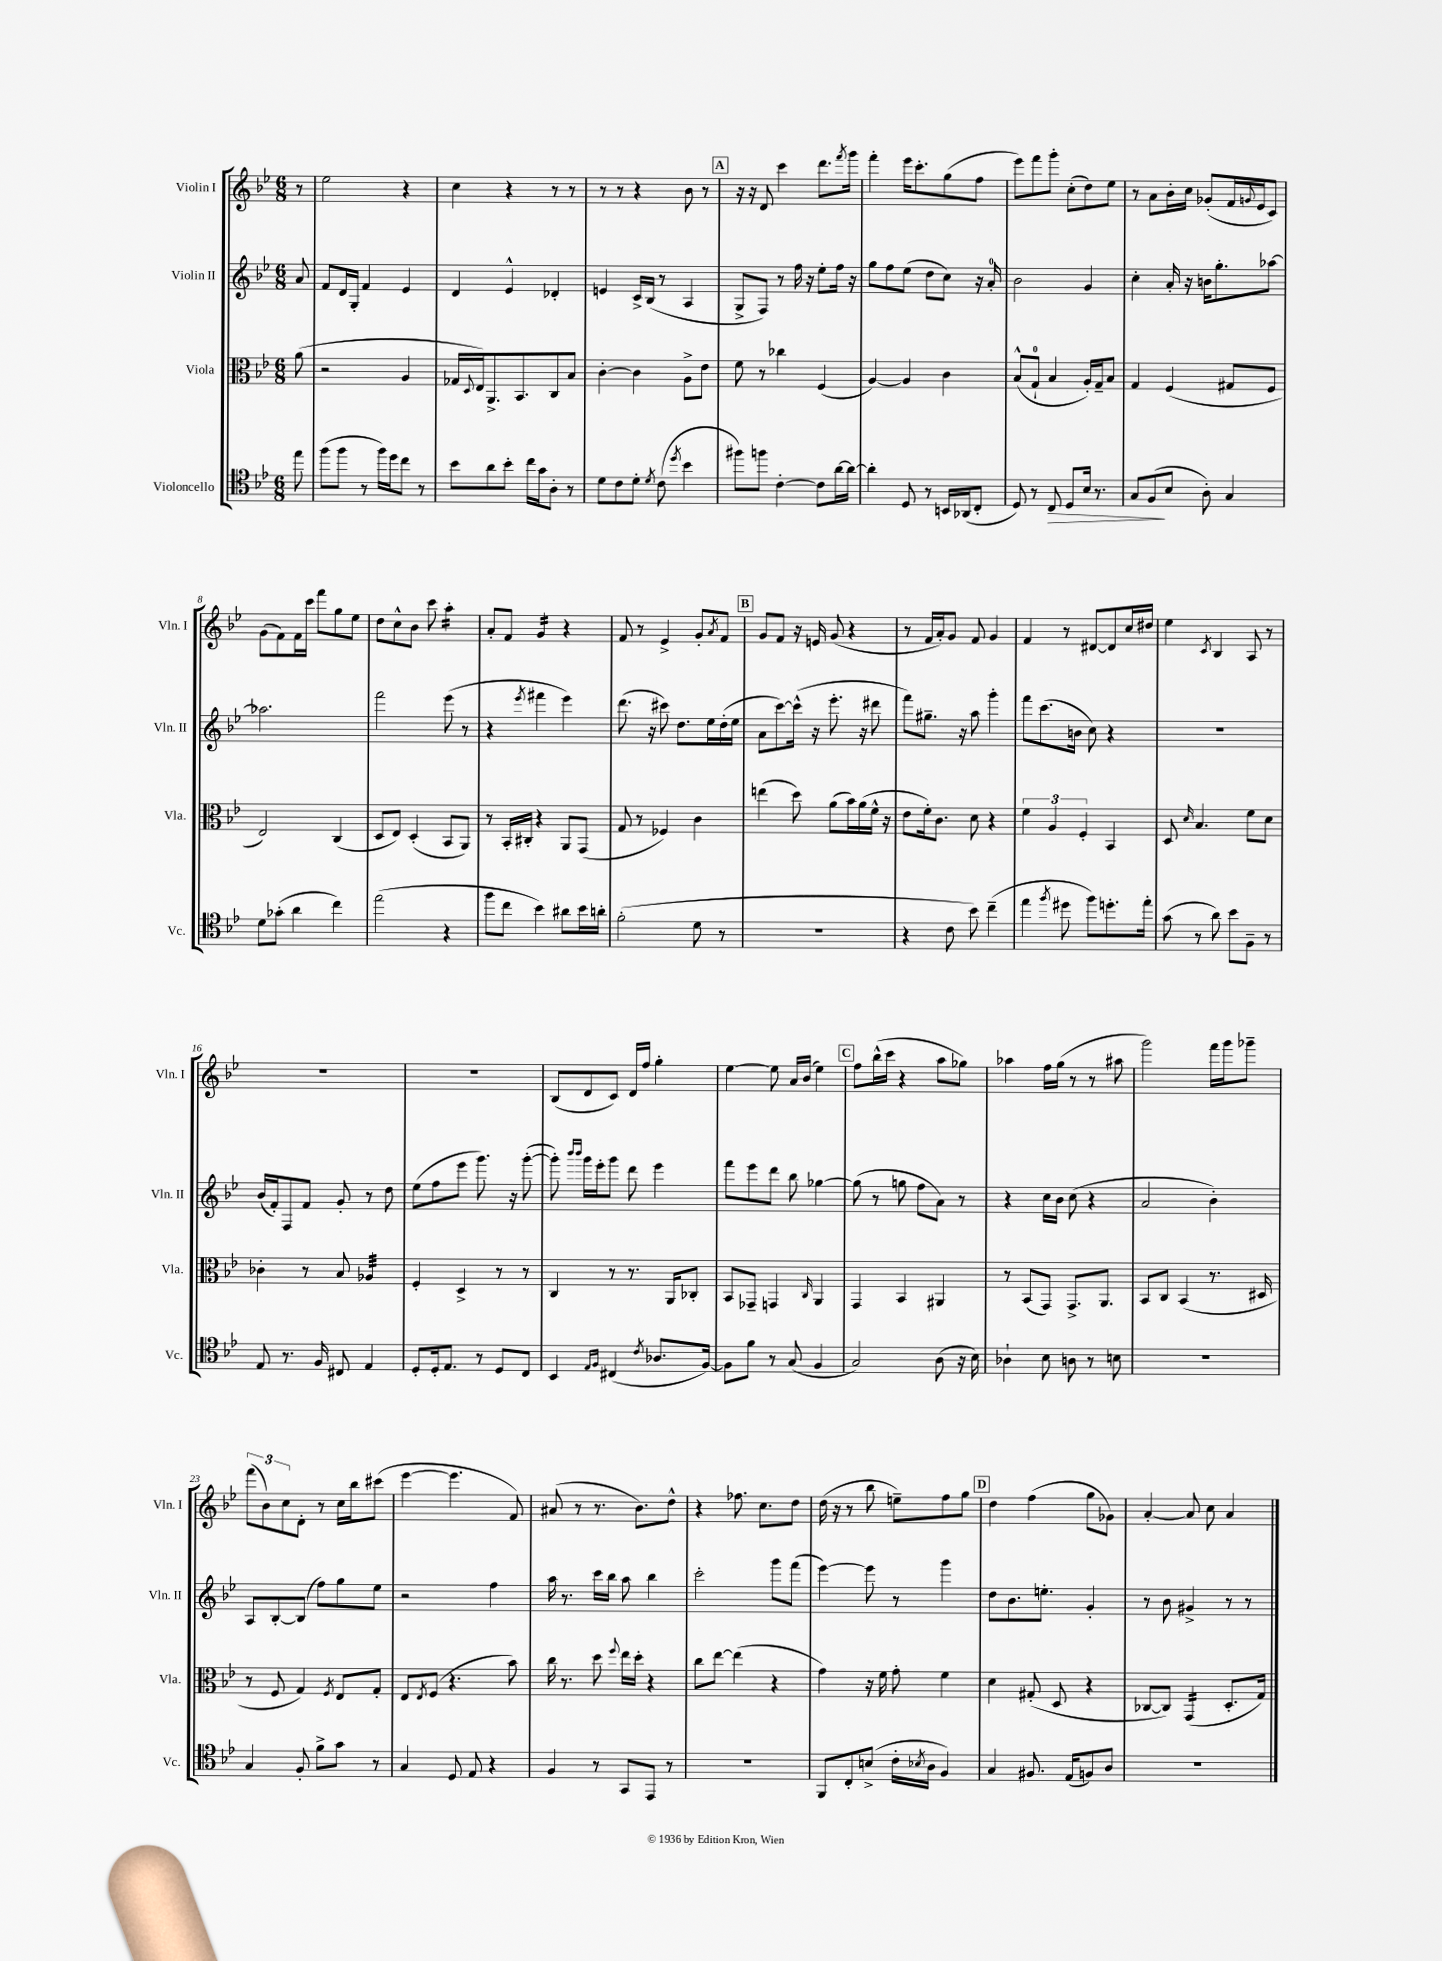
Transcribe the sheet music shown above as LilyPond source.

<<
\new StaffGroup <<
\new Staff = "s0" \with { instrumentName = "Violin I" shortInstrumentName = "Vln. I" } {
    \clef treble \key bes \major \numericTimeSignature \time 6/8 \partial 8
    r8 |
    ees''2 r4 |
    c''4 r4 r8 r8 |
    r8 r8 r4 bes'8 r8 |
    \mark \markup { \box "A" } r16 r16 d'8 c'''4 d'''8. \acciaccatura { f'''8 } g'''16 |
    f'''4-. ees'''16 c'''8.-. g''8( f''8 |
    ees'''8) f'''8 g'''8-. c''8-.( d''8) ees''8 |
    r8 a'8 bes'16-. c''16 ges'8-.( f'16 \appoggiatura { g'8 } ees'16 c'8) |
    g'8( f'8) f'16 c'''16 f'''8 g''8 ees''8 |
    d''8 c''8-^ bes'8 c'''8 a''4:16-. |
    a'8-. f'8 g'4:16 r4 |
    f'8 r8 ees'4-> g'8-. \acciaccatura { a'8 } f'8 |
    \mark \markup { \box "B" } g'8 f'8 r16 e'16 g'8( r4 |
    r8 f'16 a'16-.) g'8 f'8 g'4 |
    f'4 r8 dis'8~ dis'8 c''16 dis''16 |
    ees''4 \acciaccatura { c'8 } bes4 a8 r8 |
    R2. |
    R2. |
    bes8( d'8 c'8) d'16 f''16 g''4-. |
    ees''4~ ees''8 a'16 bes'16( ees''4) |
    \mark \markup { \box "C" } f''8 bes''16-^( c'''16 r4 a''8 ges''8) |
    aes''4 f''16 g''16( r8 r8 ais''8 |
    g'''2) f'''16 g'''16 ges'''8-- |
    \tuplet 3/2 { f'''8( bes'8) c''8 } d'8-. r8 c''16 bes''16 cis'''8( |
    ees'''4~ ees'''4. f'8) |
    ais'8( r8 r8. bes'8.) d''8-^ |
    r4 fes''8. c''8. d''8 |
    d''16( r16 r8 bes''8 e''8--) f''8 g''8 |
    \mark \markup { \box "D" } d''4 f''4( g''8 ges'8) |
    a'4~-. a'8 c''8 a'4 \bar "|." |
}
\new Staff = "s1" \with { instrumentName = "Violin II" shortInstrumentName = "Vln. II" } {
    \clef treble \key bes \major \numericTimeSignature \time 6/8 \partial 8
    a'8 |
    f'8 d'16 g16-. f'4 ees'4 |
    d'4 ees'4-^ des'4-. |
    e'4 c'16-> bes16( r8 a4 |
    \mark \markup { \box "A" } g8-> f8) r8 f''16 r16 ees''8-. f''16 r16 |
    g''8 f''8 ees''8( d''8 c''8) r16 a'16-0-. |
    bes'2 g'4 |
    c''4-. a'16-. r16 b'16 g''8.-. aes''8~ |
    aes''2. |
    f'''2 ees'''8( r8 |
    r4 \acciaccatura { ees'''8 } fis'''4 ees'''4) |
    d'''8.( r16 cis'''8) d''8. ees''16 d''16-.( ees''16 |
    \mark \markup { \box "B" } a'8 c'''8~) c'''16-^( r16 ees'''8.-. r16 dis'''8 |
    f'''8) gis''8.-- r16 a''8 g'''4-. |
    f'''8 c'''8.( b'16 c''8) r4 |
    R2. |
    bes'16( f'16-.) f8 f'8 g'8-. r8 d''8 |
    ees''8( f''8 ees'''8 g'''8.) r16 g'''8~-.( |
    g'''8-.) \grace { bes'''16 bes'''16 } g'''16 ees'''16-. g'''8 d'''8 ees'''4 |
    f'''8 ees'''8 d'''8 bes''8 ges''4~ |
    \mark \markup { \box "C" } ges''8( r8 g''8 f''8 a'8) r8 |
    r4 c''16 bes'16 c''8( r4 |
    a'2 bes'4-.) |
    a8 bes8~-. bes8( f''8) g''8 ees''8 |
    r2 f''4 |
    a''16 r8. c'''16 bes''16 a''8 bes''4 |
    c'''2-. g'''8 f'''8( |
    ees'''4~) ees'''8 r8 g'''4 |
    \mark \markup { \box "D" } d''8 bes'8. e''8.-. g'4-. |
    r8 bes'8 gis'4-> r8 r8 \bar "|." |
}
\new Staff = "s2" \with { instrumentName = "Viola" shortInstrumentName = "Vla." } {
    \clef alto \key bes \major \numericTimeSignature \time 6/8 \partial 8
    a'8( |
    r2 a4 |
    ges16 \appoggiatura { d8 } ees16) a,8.-> bes,8. c8 bes8 |
    c'4~-. c'4 a8-> ees'8 |
    \mark \markup { \box "A" } f'8 r8 ces''4 f4( |
    a4~) a4 c'4 |
    bes8-^( g8-0-! bes4 a16-.) g16-- bes8 |
    g4 f4( gis8 f8 |
    ees2) c4( |
    d8 ees8) d4-.( bes,8 a,8) |
    r8 bes,16-. cis16-. r4 a,8 g,8( |
    g8 r8 fes4) c'4 |
    \mark \markup { \box "B" } e''4( d''8) a'8( bes'16) a'16( f'16-^ r16 |
    ees'8 f'16-.) c'8. d'8 r4 |
    \tuplet 3/2 { f'4 a4 f4-. } bes,4 |
    d8 \grace { d'16 } bes4. f'8 d'8 |
    ces'4-. r8 bes8 aes4:32 |
    f4-. d4-> r8 r8 |
    c4 r8 r8. a,16 ces8-. |
    bes,8 ges,8-- g,4 \grace { c16 } a,4 |
    \mark \markup { \box "C" } g,4 bes,4 ais,4 |
    r8 bes,8( g,8) g,8.-> a,8. |
    bes,8 c8 bes,4( r8. dis16 |
    r8 f8 g4) \acciaccatura { f8 } ees8 g8-. |
    ees8 \acciaccatura { ees8 } f8( r4. bes'8) |
    c''16 r8. d''8 \appoggiatura { f''8 } ees''16 d''16-. r4 |
    c''8 ees''8~ ees''4( r4 |
    g'4) r16 f'16 g'8-. f'4 |
    \mark \markup { \box "D" } d'4 gis8-.( d8 r4 |
    ces8~ ces8) g,4:16( d8.-. g16) \bar "|." |
}
\new Staff = "s3" \with { instrumentName = "Violoncello" shortInstrumentName = "Vc." } {
    \clef tenor \key bes \major \numericTimeSignature \time 6/8 \partial 8
    ees''8 |
    f''8( f''8 r8 f''16) d''16 c''8 r8 |
    bes'8 a'8 bes'8-. c''16 g'16 a8-. r8 |
    d'8 c'8 d'8-. \acciaccatura { d'8 } c'8( \acciaccatura { d''8 } bes'4 |
    \mark \markup { \box "A" } fis''8) f''8 c'4~-. c'8 a'16~ a'16~ |
    a'4-. d8 r8 b,16 aes,16( c8-. |
    d8) r8 c8\> d8 bes16 r8. |
    g8 f8\!( bes8 a8-.) g4 |
    d'8 ges'8-.( a'4 c''4) |
    ees''2( r4 |
    f''8 c''8 bes'4) ais'8 bes'16 a'16-. |
    f'2-.( d'8 r8 |
    \mark \markup { \box "B" } R2. |
    r4 c'8 bes'8) c''4--( |
    ees''4 \acciaccatura { f''8 } dis''8 f''8) d''8.-. ees''16-. |
    g'8( r8 a'8) bes'8 f8-- r8 |
    ees8 r8. f16 cis8 ees4 |
    d8-. d16-. ees8. r8 d8 c8 |
    bes,4 \grace { ees16 f16 } cis4( \acciaccatura { c'8 } aes8. f16~) |
    f8 f'8 r8 g8( f4 |
    \mark \markup { \box "C" } g2) a8( r16 bes16) |
    aes4-! bes8 a8 r8 b8 |
    R2. |
    g4 f8-. f'8-> g'8 r8 |
    g4 d8 ees8 r4 |
    f4 r8 g,8 ees,8 r8 |
    R2. |
    f,8 c8-. b8->( c'16-. \acciaccatura { bes8 } a16 f4) |
    \mark \markup { \box "D" } g4 fis8. ees16( f8) a8 |
    R2. \bar "|." |
}
>>
>>
